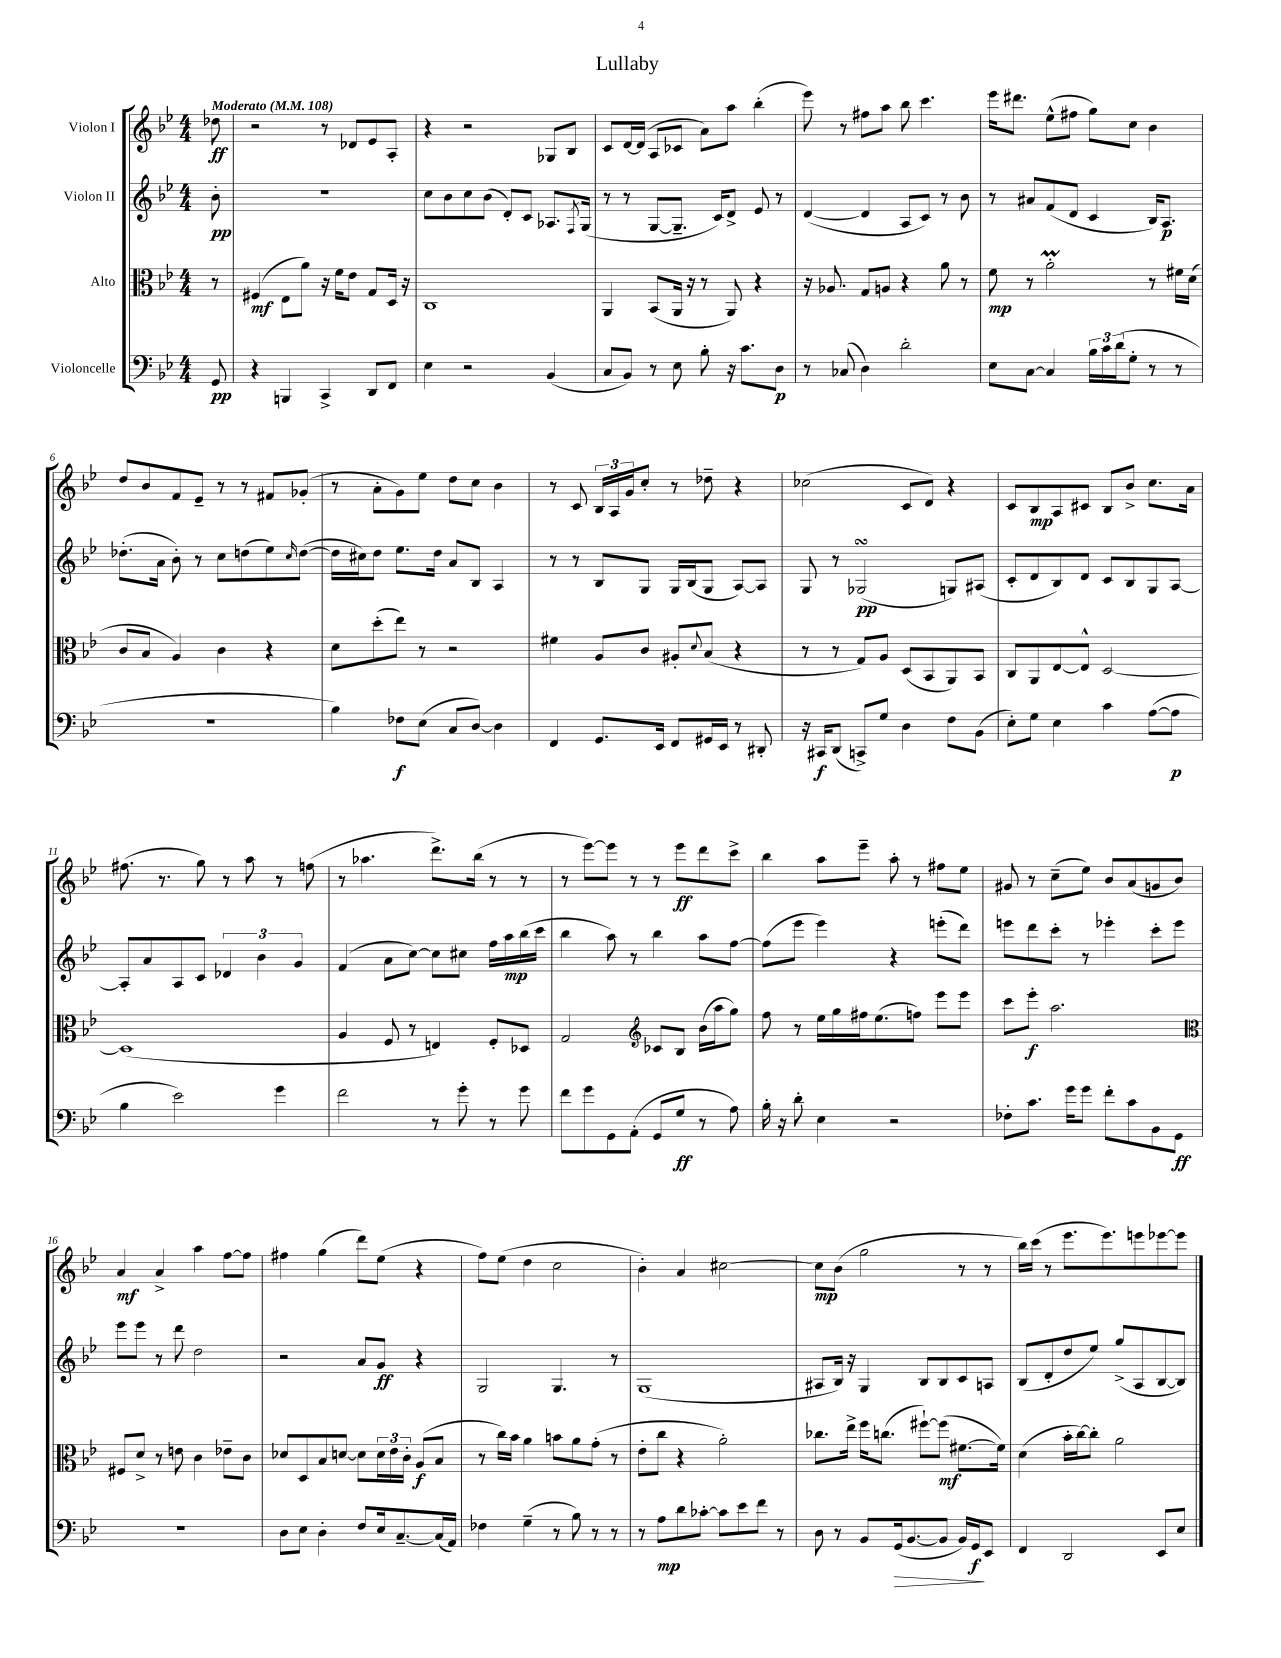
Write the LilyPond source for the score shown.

\header { title = "Lullaby" }
<<
\new StaffGroup <<
\new Staff = "s0" \with { instrumentName = "Violon I" } {
    \clef treble \key bes \major \numericTimeSignature \time 4/4 \partial 8 \tempo "Moderato" 4 = 108
    des''8\ff |
    r2 r8 des'8 ees'8 a8-. |
    r4 r2 ges8 bes8 |
    c'8 d'16~ d'16( a8 ces'8 a'8) a''8 bes''4-.( |
    ees'''8) r8 fis''8 a''8 bes''8 c'''4. |
    ees'''16 dis'''8. ees''8-^( fis''8 g''8) c''8 bes'4 |
    d''8 bes'8 f'8 ees'8-- r8 r8 fis'8 ges'8-.( |
    r8 a'8-. g'8) ees''8 d''8 c''8 bes'4 |
    r8 c'8 \tuplet 3/2 { bes16 a16 g'16 } c''8-. r8 des''8-- r4 |
    ces''2( c'8 d'8) r4 |
    c'8 bes8\mp a8 cis'8 bes8 bes'8-> c''8. a'16 |
    fis''8.( r8. g''8) r8 a''8 r8 f''8( |
    r8 aes''4. d'''8.->) bes''16( r8 r8 |
    r8 ees'''8~) ees'''8 r8 r8 ees'''8\ff d'''8 c'''8-> |
    bes''4 a''8 ees'''8-- a''8-. r8 fis''8 ees''8 |
    gis'8 r8 c''8--( ees''8) bes'8 a'8( g'8 bes'8) |
    a'4\mf a'4-> a''4 f''8~ f''8 |
    fis''4 g''4( d'''8) ees''8( r4 |
    f''8) ees''8( d''4 c''2 |
    bes'4-.) a'4 cis''2~ |
    cis''8\mp bes'8( g''2 r8 r8 |
    bes''16) c'''16( r8 ees'''8. ees'''8.) e'''8 ees'''8~ ees'''8 \bar "|." |
}
\new Staff = "s1" \with { instrumentName = "Violon II" } {
    \clef treble \key bes \major \numericTimeSignature \time 4/4 \partial 8
    bes'8-.\pp |
    R1 |
    c''8 bes'8 c''8 bes'8( d'8-.) c'8 aes8. \acciaccatura { f8 } g16( |
    r8 r8 g8~ g8.-- c'16) d'8-> ees'8 r8 |
    d'4~( d'4 a8 c'8) r8 bes'8 |
    r8 ais'8 f'8( d'8 c'4 bes16) a8.\p |
    des''8.-.( a'16 bes'8-.) r8 c''8 d''8( ees''8) \grace { c''16 } d''8~( |
    d''16 cis''16) d''8 ees''8. d''16 a'8 bes8 a4 |
    r8 r8 bes8 g8 g16 bes16( g8 a8~) a8 |
    g8 r8 ges2\turn\pp( g8) ais8( |
    c'8-. d'8 bes8) d'8 c'8 bes8 g8 a8~ |
    a8-. a'8 a8 c'8 \tuplet 3/2 { des'4 bes'4 g'4 } |
    f'4( a'8 c''8~) c''8 cis''8 f''16 a''16\mp bes''16( c'''16 |
    bes''4 a''8) r8 bes''4 a''8 f''8~ |
    f''8( ees'''8 ees'''4) r4 e'''8-.( d'''8) |
    e'''8 d'''8 c'''8-. r8 ees'''4-. c'''8-. ees'''8 |
    ees'''8 ees'''8 r8 d'''8 d''2 |
    r2 a'8 g'8\ff r4 |
    g2 g4. r8 |
    g1( |
    ais8 bes16) r16 g4 bes8 bes8 c'8 a8 |
    bes8( d'8-. d''8 ees''8) g''8->( a8 bes8~ bes8) \bar "|." |
}
\new Staff = "s2" \with { instrumentName = "Alto" } {
    \clef alto \key bes \major \numericTimeSignature \time 4/4 \partial 8
    r8 |
    fis4\mf( ees8 a'8) r16 f'16 ees'8 g8 d16 r16 |
    c1 |
    a,4 bes,8( a,16 r16 r8 a,8) r4 |
    r16 aes8. g8 a8 r4 a'8 r8 |
    f'8\mp r8 a'2-.\prall r8 fis'16 d'16( |
    c'8 bes8 a4) c'4 r4 |
    d'8 d''8-.( ees''8) r8 r2 |
    fis'4 a8 c'8 ais8-. \appoggiatura { d'8 } bes8( r4 |
    r8 r8 g8) a8 d8( bes,8 a,8) bes,8 |
    c8 a,8 ees8~ ees8-^ d2~ |
    d1( |
    a4 f8 r8 e4) f8-. des8 |
    g2 \clef treble ces'8 bes8 bes'16( a''16 g''8) |
    f''8 r8 ees''16 g''16 fis''16 ees''8.( f''8) ees'''8 ees'''8 |
    c'''8 ees'''8-.\f a''2. |
    \clef alto fis8 d'8-> r8 e'8 c'4 ees'8-- c'8 |
    des'8 d8 bes8 d'8~ d'8 \tuplet 3/2 { d'16 ees'16 c'16-. } a8\f( bes8 |
    r8 c''16) bes'16 a'4 b'8 a'8 g'8-.( r8 |
    ees'8-. c''8 r4 a'2-.) |
    ces''8. ees''16-> f''16 c''8.( fis''8~-!) fis''8\mf( fis'8.~ fis'16) |
    d'4( bes'16-. c''16~) c''8-. a'2 \bar "|." |
}
\new Staff = "s3" \with { instrumentName = "Violoncelle" } {
    \clef bass \key bes \major \numericTimeSignature \time 4/4 \partial 8
    g,8\pp |
    r4 b,,4 c,4-> d,8 f,8 |
    ees4 r2 bes,4( |
    c8 bes,8) r8 ees8 bes8-. r16 c'8. d8\p |
    r8 ces8( d4) d'2-. |
    ees8 c8~ c4 \tuplet 3/2 { bes16 c'16 d'16( } g8-. r8 r8 |
    R1 |
    bes4) fes8\f ees8( c8 d8~) d4 |
    f,4 g,8. ees,16 f,8 gis,16 ees,16 r8 dis,8-. |
    r16 cis,16\f d,8( c,8->) g8 d4 f8 bes,8( |
    ees8-.) g8 ees4 c'4 a8~( a8\p |
    bes4 ees'2) g'4 |
    f'2 r8 g'8-. r8 g'8 |
    f'8 g'8 g,8 a,8-.( g,8 g8\ff r8 a8) |
    bes16-. r16 d'8-. ees4 r2 |
    fes8-. c'8. g'16 g'8 f'8-. c'8 bes,8 g,8\ff |
    R1 |
    d8 ees8 d4-. f8 ees16 c8.~-- c16( a,16) |
    fes4 g4--( r8 bes8) r8 r8 |
    r8 a8\mp d'8 ces'8~-. ces'8 ees'8 f'8 r8 |
    d8 r8 bes,8 g,16\>( bes,8.~ bes,8 bes,16) g,16\f\! ees,8 |
    f,4 d,2 ees,8 ees8 \bar "|." |
}
>>
>>
